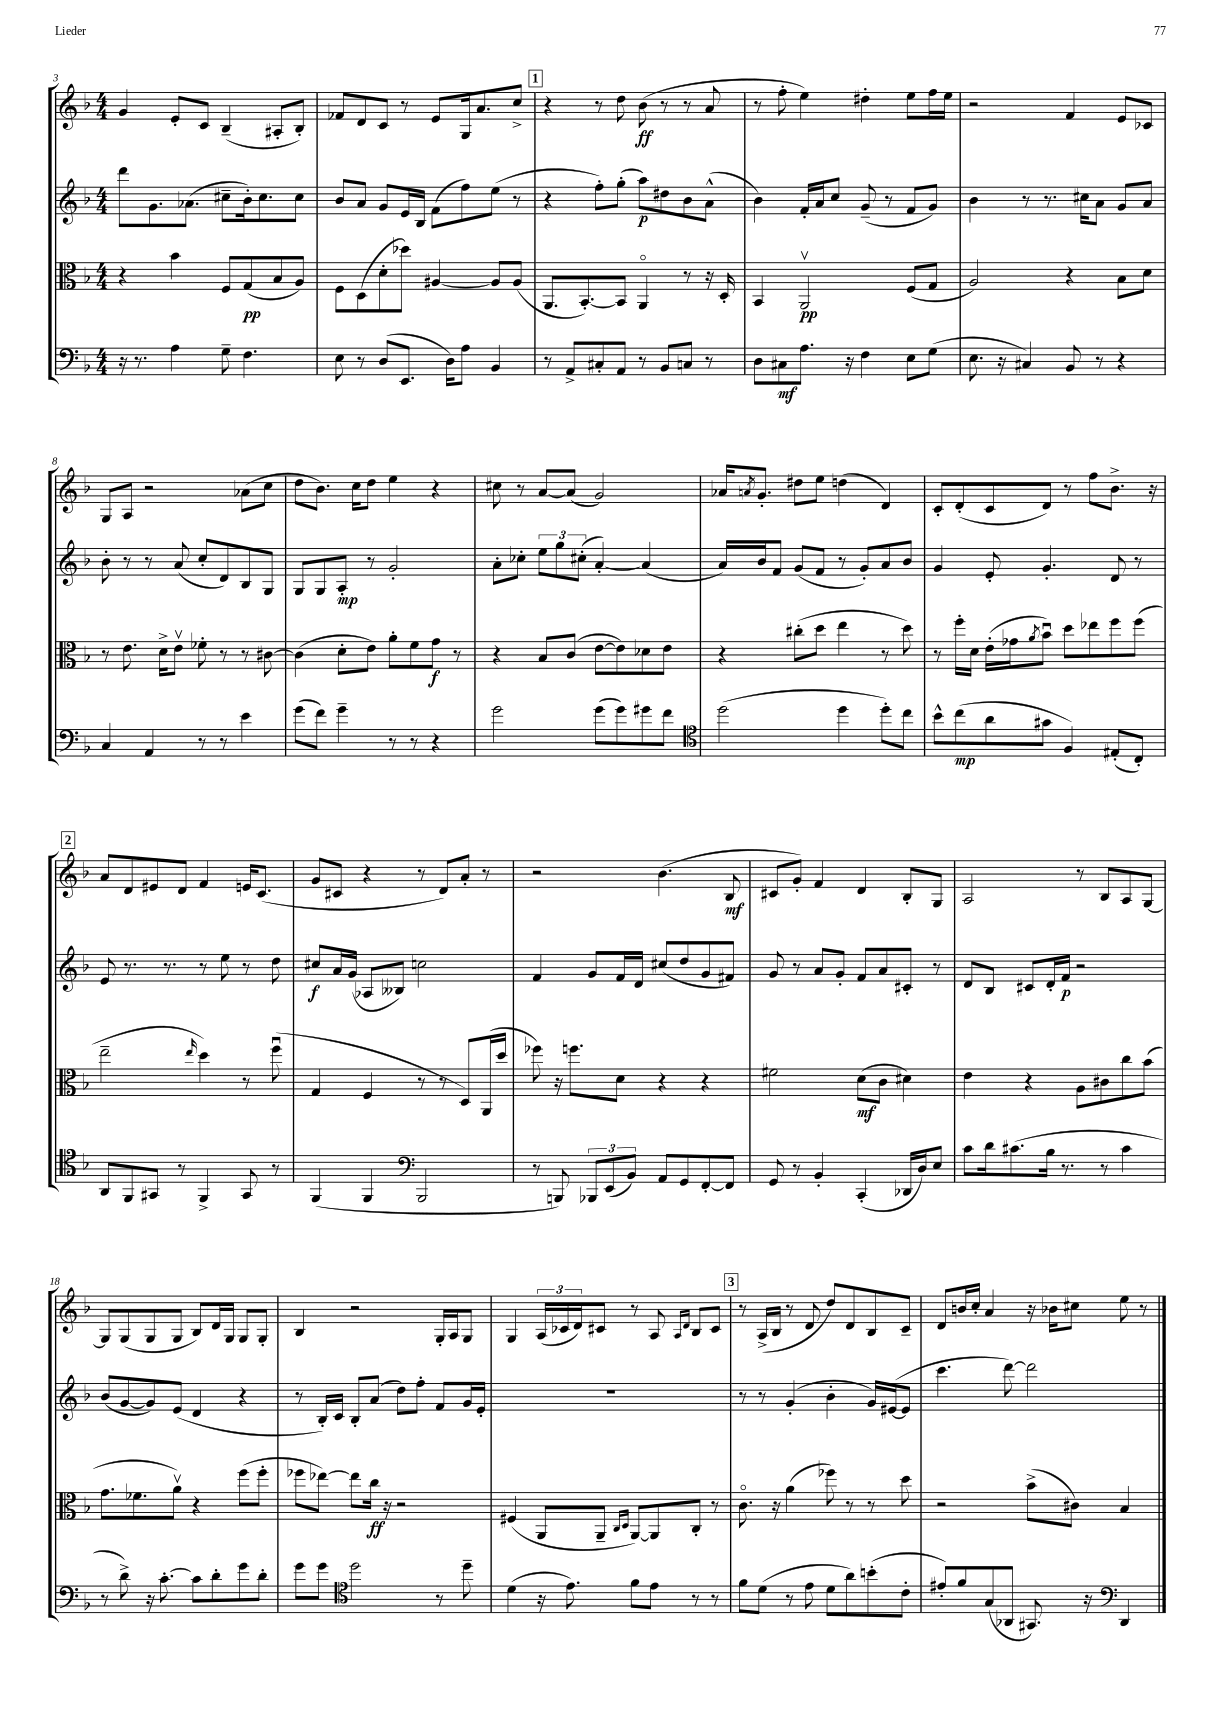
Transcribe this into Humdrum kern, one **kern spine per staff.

**kern	**dynam	**kern	**dynam	**kern	**dynam	**kern	**dynam
*part4	*part4	*part3	*part3	*part2	*part2	*part1	*part1
*staff4	*staff4	*staff3	*staff3	*staff2	*staff2	*staff1	*staff1
*clefF4	*	*clefC3	*	*clefG2	*	*clefG2	*
*k[b-]	*	*k[b-]	*	*k[b-]	*	*k[b-]	*
*M4/4	*	*M4/4	*	*M4/4	*	*M4/4	*
=3	=3	=3	=3	=3	=3	=3	=3
16r	.	4r	.	8ddd\L	.	4g/	.
8.r	.	.	.	.	.	.	.
.	.	.	.	8.g\	.	.	.
4A\	.	4b-\	.	.	.	8e'/L	.
.	.	.	.	(8.a-X\J	.	.	.
.	.	.	.	.	.	8c/J	.
8G~\	.	8F/L	.	8cc#X~\L	.	(4B-~/	.
4.F\	.	(8G/	pp	16b-'\k)	.	.	.
.	.	.	.	8.cc#\	.	.	.
.	.	8B-/	.	.	.	8A#X'/L	.
.	.	8A/J)	.	8cc#\J	.	8B-'/J)	.
=4	=4	=4	=4	=4	=4	=4	=4
8E\	.	8F\L	.	8b-/L	.	8f-X/L	.
8r	.	(8D\	.	8a/J	.	8d/	.
(8D/L	.	8d'\	.	8g/L	.	8c/J	.
8.EE/J	.	8dd-X\J)	.	16e/L	.	8r	.
.	.	.	.	16B-/JJ	.	.	.
.	.	[4A#X/	.	(8f\L	.	8e/L	.
16D\KL)	.	.	.	.	.	.	.
8A\J	.	.	.	8ff\)	.	16G/k	.
.	.	.	.	.	.	8.a/	.
4BB-/	.	8A#/L]	.	(8ee\J	.	.	.
.	.	(8A#/J	.	8r	.	8cc^/J	.
!!LO:REH:place=s1:t=1
=5	=5	=5	=5	=5	=5	=5	=5
8r	.	8.AA/L	.	4r	.	4r	.
8AA^/L	.	.	.	.	.	.	.
.	.	[8.BB-'/)	.	.	.	.	.
8C#X'/	.	.	.	8ff'\L)	.	8r	.
8AA/J	.	8BB-/J]	.	(8gg'\J	.	8dd\	.
8r	.	4AA/	.	8aa\L)	p	(8b-\	ff
8BB-/L	.	.	.	8dd#X\	.	8r	.
8Cn/J	.	8r	.	8b-\	.	8r	.
8r	.	16r	.	(8a^^\J	.	8a/	.
.	.	16D'/	.	.	.	.	.
=6	=6	=6	=6	=6	=6	=6	=6
8D\L	.	4BB-/	.	4b-\)	.	8r	.
8C#X\	mf	.	.	.	.	8ff'\	.
8.A\J	.	2AAv/	pp	16f'/LL	.	4ee\)	.
.	.	.	.	16a/J	.	.	.
.	.	.	.	8cc/J	.	.	.
16r	.	.	.	.	.	.	.
4F\	.	.	.	(8g~/	.	4dd#X'\	.
.	.	.	.	8r	.	.	.
8E\L	.	(8F/L	.	8f/L	.	8ee\L	.
(8G\J	.	8G/J	.	8g/J)	.	16ff\L	.
.	.	.	.	.	.	16ee\JJ	.
=7	=7	=7	=7	=7	=7	=7	=7
8.E\	.	2A/)	.	4b-\	.	2r	.
16r	.	.	.	.	.	.	.
4C#X/)	.	.	.	8r	.	.	.
.	.	.	.	8.r	.	.	.
8BB-/	.	4r	.	.	.	4f/	.
.	.	.	.	16cc#X\KL	.	.	.
8r	.	.	.	8a\J	.	.	.
4r	.	8B-\L	.	8g/L	.	8e/L	.
.	.	8d\J	.	8a/J	.	8c-X/J	.
!!LO:LB:g=z
=8	=8	=8	=8	=8	=8	=8	=8
4C/	.	8r	.	8b-'\	.	8G/L	.
.	.	8.e\	.	8r	.	8A/J	.
4AA/	.	.	.	8r	.	2r	.
.	.	16d^\KL	.	.	.	.	.
.	.	8ev\J	.	(8a/	.	.	.
8r	.	8f-X'\	.	8cc'/L	.	.	.
8r	.	8r	.	8d/)	.	.	.
4e\	.	8r	.	8B-/	.	(8a-X\L	.
.	.	[8c#X\	.	8G/J	.	8cc\J	.
=9	=9	=9	=9	=9	=9	=9	=9
(8g\L	.	(4c#\]	.	8G/L	.	8dd\L	.
8f\J)	.	.	.	8G/	.	8.b-\J)	.
4g~\	.	8d'\L	.	8A'/J	mp	.	.
.	.	.	.	.	.	16cc\KL	.
.	.	8e\J)	.	8r	.	8dd\J	.
8r	.	8a'\L	.	2g'/	.	4ee\	.
8r	.	8f\	.	.	.	.	.
4r	.	8g\J	f	.	.	4r	.
.	.	8r	.	.	.	.	.
=10	=10	=10	=10	=10	=10	=10	=10
2g\	.	4r	.	8a'\L	.	8cc#X\	.
.	.	.	.	8cc-X'\J	.	8r	.
.	.	8B-/L	.	12ee\L	.	[8a/L	.
.	.	.	.	12gg\	.	.	.
.	.	(8c/J	.	.	.	(8a/J]	.
.	.	.	.	(12cc#X'\J	.	.	.
(8g\L	.	[8e\L	.	[4a'/)	.	2g/)	.
8g\)	.	8e\])	.	.	.	.	.
8g#X\	.	8d-X\	.	(4a/]	.	.	.
8f\J	.	8e\J	.	.	.	.	.
=11	=11	=11	=11	=11	=11	=11	=11
*clefC4	*	*	*	*	*	*	*
(2dd\	.	4r	.	16a/LL)	.	16a-X/KL	.
.	.	.	.	.	.	8qan/	.
.	.	.	.	16b-/J	.	8.g'/J	.
.	.	.	.	8f/J	.	.	.
.	.	(8cc#X'\L	.	(8g/L	.	8dd#X\L	.
.	.	8dd\J	.	8f/J	.	8ee\J	.
4dd\	.	4ee\	.	8r	.	(4ddn\	.
.	.	.	.	8g'/L)	.	.	.
8dd'\L)	.	8r	.	8a/	.	4d/)	.
8cc\J	.	8dd\)	.	8b-/J	.	.	.
=12	=12	=12	=12	=12	=12	=12	=12
8b-^^\L	.	8r	.	4g/	.	8c'/L	.
(8cc\	mp	16ff'\LL	.	.	.	(8d'/	.
.	.	16d\JJ	.	.	.	.	.
8a\	.	(16e'\LL	.	8e'/	.	8c/	.
.	.	16g-X\J	.	.	.	.	.
.	.	8qa/	.	.	.	.	.
8g#X\J	.	8b-u\J)	.	4.g'/	.	8d/J)	.
4F/)	.	8dd\L	.	.	.	8r	.
.	.	8ee-X\	.	.	.	8ff\L	.
(8E#X'/L	.	8ff\	.	8d/	.	8.b-^\J	.
8C'/J)	.	(8ff\J	.	8r	.	.	.
.	.	.	.	.	.	16r	.
!!LO:LB:g=z
!!LO:REH:place=s1:t=2
=13	=13	=13	=13	=13	=13	=13	=13
8AA/L	.	2ee~\	.	8e/	.	8a/L	.
8FF/	.	.	.	8.r	.	8d/	.
8GG#X/J	.	.	.	.	.	8e#X/	.
.	.	.	.	8.r	.	.	.
8r	.	.	.	.	.	8d/J	.
.	.	16qqee/	.	.	.	.	.
4FF^/	.	4dd\)	.	8r	.	4f/	.
.	.	.	.	8ee\	.	.	.
8GG#/	.	8r	.	8r	.	16en/KL	.
.	.	.	.	.	.	(8.c/J	.
8r	.	(8ffu\	.	8dd\	.	.	.
=14	=14	=14	=14	=14	=14	=14	=14
(4FF/	.	4G/	.	8cc#X/L	f	8g/L	.
.	.	.	.	16a/L	.	8c#X/J	.
.	.	.	.	(16g/JJ	.	.	.
4FF/	.	4F/	.	8A-X/L	.	4r	.
.	.	.	.	8B--X/J)	.	.	.
*clefF4	*	*	*	*	*	*	*
2BBB-/	.	8r	.	2ccn\	.	8r	.
.	.	8r	.	.	.	8d/L)	.
.	.	8D/L)	.	.	.	8a'/J	.
.	.	(16AA/L	.	.	.	8r	.
.	.	16dd/JJ	.	.	.	.	.
=15	=15	=15	=15	=15	=15	=15	=15
8r	.	8ff-X\)	.	4f/	.	2r	.
8BBBn/)	.	16r	.	.	.	.	.
.	.	8.ffn\L	.	.	.	.	.
12BBB-X/L	.	.	.	8g/L	.	.	.
(12EE/	.	.	.	.	.	.	.
.	.	8d\J	.	16f/L	.	.	.
12BB-/J)	.	.	.	.	.	.	.
.	.	.	.	16d/JJ	.	.	.
8AA/L	.	4r	.	(8cc#X/L	.	(4.b-\	.
8GG/	.	.	.	8dd/	.	.	.
[8FF'/	.	4r	.	8g/	.	.	.
8FF/J]	.	.	.	8f#X/J)	.	8B-/	mf
=16	=16	=16	=16	=16	=16	=16	=16
8GG/	.	2f#X\	.	8g/	.	8c#X/L	.
8r	.	.	.	8r	.	8g'/J)	.
4BB-'/	.	.	.	8a/L	.	4f/	.
.	.	.	.	8g'/J	.	.	.
(4CC'/	.	(8d\L	mf	8f/L	.	4d/	.
.	.	8c\J	.	8a/	.	.	.
16DD-X/LL	.	4d#X\)	.	8c#X'/J	.	8B-'/L	.
16D/J)	.	.	.	.	.	.	.
8E/J	.	.	.	8r	.	8G/J	.
=17	=17	=17	=17	=17	=17	=17	=17
8c\L	.	4e\	.	8d/L	.	2A/	.
16d\k	.	.	.	8B-/J	.	.	.
(8.c#X\	.	.	.	.	.	.	.
.	.	4r	.	8c#X/L	.	.	.
16B-\Jk	.	.	.	16d'/L	.	.	.
8.r	.	.	.	16f/JJ	p	.	.
.	.	8A\L	.	2r	.	8r	.
8r	.	8c#X\	.	.	.	8B-/L	.
4c#\	.	8cc\	.	.	.	8A/	.
.	.	(8b-\J	.	.	.	[8G/J	.
!!LO:LB:g=z
=18	=18	=18	=18	=18	=18	=18	=18
8r	.	8.g\L	.	(8b-/L	.	8G/L]	.
8d^\)	.	.	.	[8g/	.	(8G/	.
.	.	8.f-X\	.	.	.	.	.
16r	.	.	.	8g/])	.	8G/	.
[8.c'\	.	.	.	.	.	.	.
.	.	8av\J)	.	(8e/J	.	8G/J	.
8c\L]	.	4r	.	4d/	.	8B-/L)	.
8d'\	.	.	.	.	.	16d/L	.
.	.	.	.	.	.	16G/JJ	.
8g\	.	(8ff\L	.	4r	.	8G/L	.
8d'\J	.	8ff'\J	.	.	.	8G'/J	.
=19	=19	=19	=19	=19	=19	=19	=19
8g\L	.	8ff-X\L	.	8r	.	4B-/	.
8g\J	.	[8ee-X\J)	.	16B-'/LL)	.	.	.
.	.	.	.	16c/JJ	.	.	.
*clefC4	*	*	*	*	*	*	*
2dd\	.	8ee-\L]	.	8B-'/L	.	2r	.
.	.	16cc\Jk	ff	(8a/J	.	.	.
.	.	16r	.	.	.	.	.
.	.	2r	.	8dd\L)	.	.	.
.	.	.	.	8ff'\J	.	.	.
8r	.	.	.	8f/L	.	16G'/LL	.
.	.	.	.	.	.	16A/J	.
8dd~\	.	.	.	16g/L	.	8G/J	.
.	.	.	.	16e'/JJ	.	.	.
=20	=20	=20	=20	=20	=20	=20	=20
(4d\	.	(4F#X/	.	1r	.	4G/	.
16r	.	8AA/L	.	.	.	(24A/LL	.
.	.	.	.	.	.	24c-X/	.
8.e\)	.	.	.	.	.	.	.
.	.	.	.	.	.	24d/J)	.
.	.	8AA~/J	.	.	.	8c#X/J	.
.	.	16qqC/LL	.	.	.	.	.
.	.	16qqD/JJ	.	.	.	.	.
8f\L	.	[8AA/L)	.	.	.	8r	.
8e\J	.	8AA/]	.	.	.	8A/	.
.	.	.	.	.	.	16qqA/LL	.
.	.	.	.	.	.	16qqd/JJ	.
8r	.	8C'/J	.	.	.	8B-/L	.
8r	.	8r	.	.	.	8c#/J	.
!!LO:REH:place=s1:t=3
=21	=21	=21	=21	=21	=21	=21	=21
8f\L	.	8.c\	.	8r	.	8r	.
(8d\J	.	.	.	8r	.	(16A^/LL	.
.	.	16r	.	.	.	16B-/JJ	.
8r	.	(4a\	.	(4g'/	.	8r	.
8e\	.	.	.	.	.	8d/	.
8d\L	.	8ff-X\)	.	4b-'\	.	8dd/L)	.
8a\)	.	8r	.	.	.	8d/	.
(8bn'\	.	8r	.	16g/LL)	.	8B-/	.
.	.	.	.	([16e#X/J	.	.	.
8c'\J	.	8dd\	.	8e#/J]	.	8c~/J	.
=22	=22	=22	=22	=22	=22	=22	=22
8e#X'/L)	.	2r	.	4.ccc\	.	8d/L	.
8f/	.	.	.	.	.	16bn/L	.
.	.	.	.	.	.	16cc'/JJ	.
(8G/	.	.	.	.	.	4a/	.
8AA-X/J	.	.	.	[8ddd\)	.	.	.
8.GG#X/)	.	(8b-^\L	.	2ddd\]	.	16r	.
.	.	.	.	.	.	16b-X\KL	.
.	.	8c#X\J)	.	.	.	8cc#X\J	.
16r	.	.	.	.	.	.	.
*clefF4	*	*	*	*	*	*	*
4DD/	.	4B-/	.	.	.	8ee\	.
.	.	.	.	.	.	8r	.
==	==	==	==	==	==	==	==
*-	*-	*-	*-	*-	*-	*-	*-
